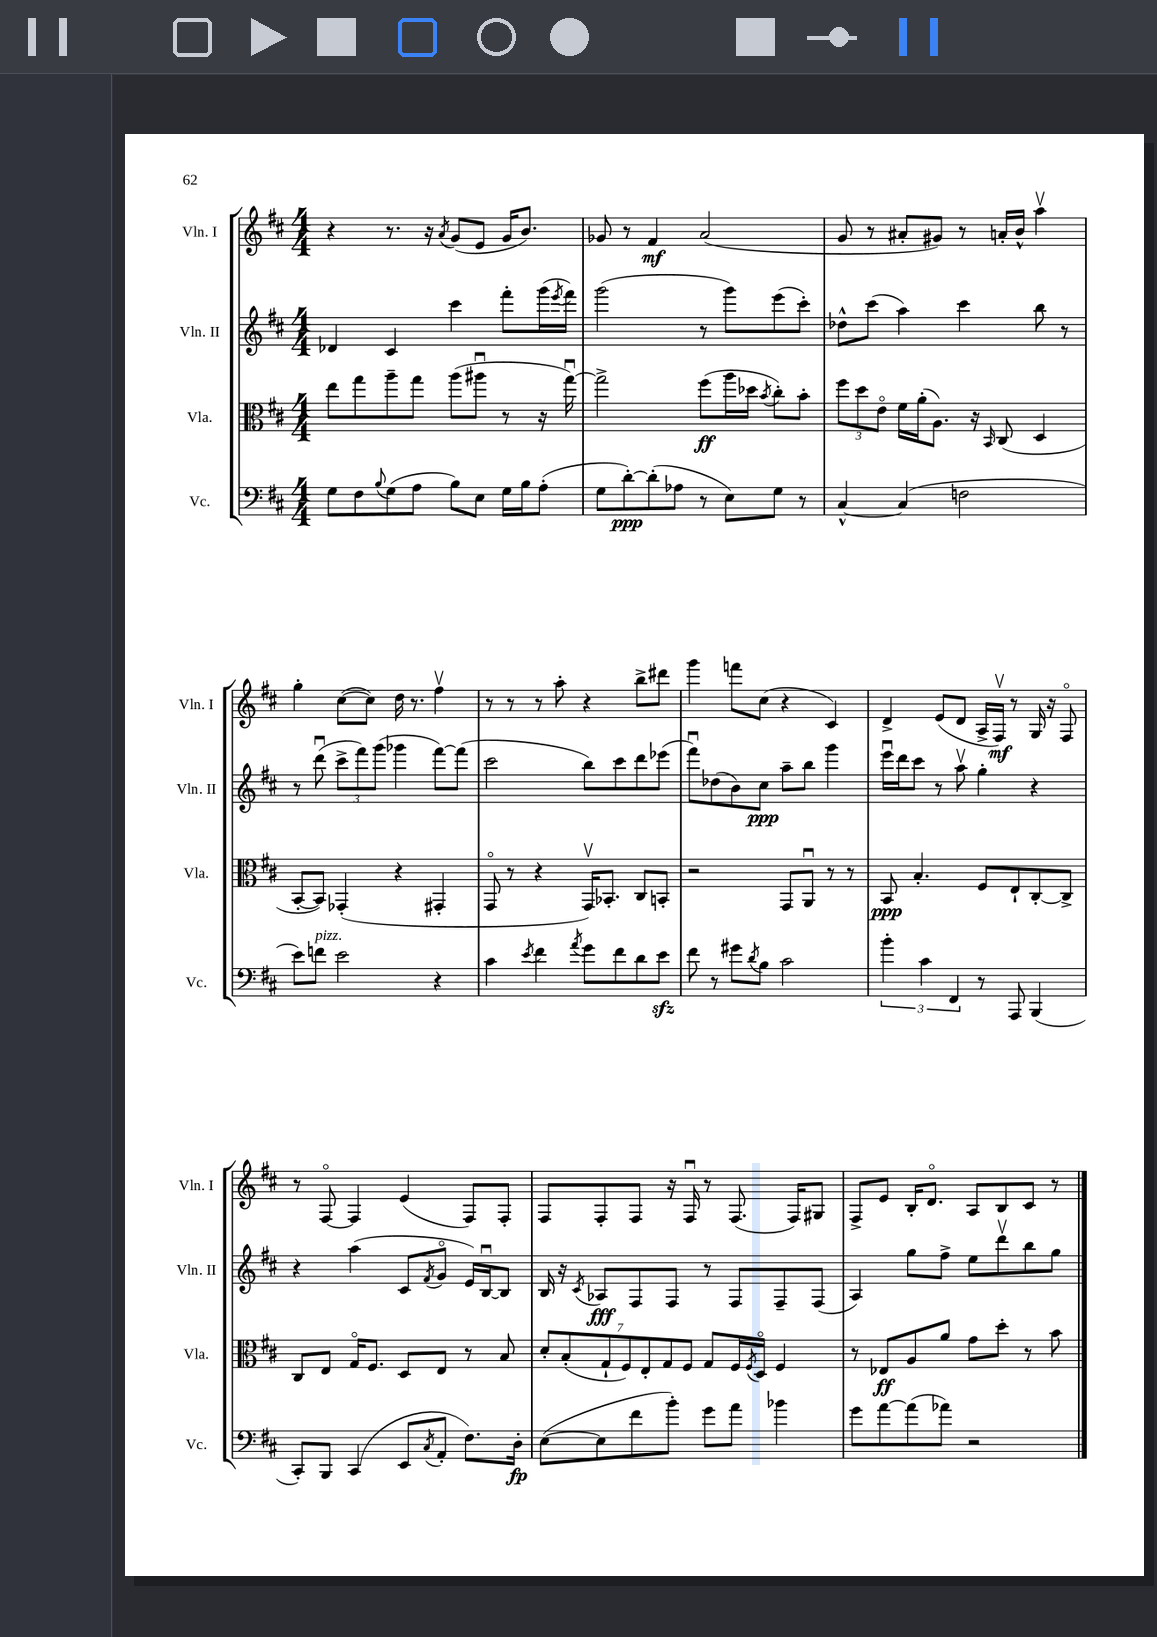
<<
\new StaffGroup <<
\new Staff = "s0" \with { instrumentName = "Vln. I" shortInstrumentName = "Vln. I" } {
    \clef treble \key d \major \numericTimeSignature \time 4/4
    r4 r8. r16 \acciaccatura { a'8 } g'8( e'8 g'16 b'8.) |
    ges'8 r8 fis'4\mf a'2( |
    g'8 r8 ais'8-. gis'8) r8 a'16-. b'16-^ a''4\upbow |
    g''4-. cis''8~( cis''8) d''16 r8. fis''4\upbow |
    r8 r8 r8 a''8-. r4 b''8-> dis'''8 |
    g'''4 f'''8 cis''8( r4 cis'4) |
    d'4-> e'8( d'8 a16-> fis16\upbow\mf) r8 g16 r16 fis8\flageolet |
    r8 fis8~\flageolet fis4 e'4( fis8) fis8-. |
    fis8 fis8-. fis8 r16 fis16\downbow r8 fis8.( fis16) gis8 |
    fis8-> e'8 b16-. d'8.\flageolet a8 b8 cis'8 r8 \bar "|." |
}
\new Staff = "s1" \with { instrumentName = "Vln. II" shortInstrumentName = "Vln. II" } {
    \clef treble \key d \major \numericTimeSignature \time 4/4
    des'4 cis'4 cis'''4 fis'''8-. g'''16( \acciaccatura { e'''8 } fis'''16) |
    g'''2( r8 g'''8) e'''8( cis'''8-.) |
    des''8-^ cis'''8( a''4) cis'''4 b''8 r8 |
    r8 d'''8\downbow( \tuplet 3/2 { cis'''8-> fis'''8) g'''8( } ges'''4 fis'''8~) fis'''8( |
    cis'''2 b''8) cis'''8 d'''8 ees'''8( |
    fis'''8\downbow) des''8( b'8) cis''8\ppp a''8-- b''8 g'''4 |
    e'''16\downbow d'''16 cis'''8 r8 a''8\upbow g''4-. r4 |
    r4 a''4( cis'8 \acciaccatura { fis'8 } g'8\flageolet e'16) b16~\downbow b8 |
    b16 r16 \acciaccatura { cis'8 } aes8\fff fis8 fis8 r8 fis8 fis8-- fis8( |
    a4) g''8 fis''8-> e''8 d'''8\upbow b''8 g''8 \bar "|." |
}
\new Staff = "s2" \with { instrumentName = "Vla." shortInstrumentName = "Vla." } {
    \clef alto \key d \major \numericTimeSignature \time 4/4
    e''8 g''8 a''8-- g''8 a''8( ais''8\downbow r8 r16 g''16~\downbow) |
    g''2-> fis''8\ff( a''16 des''16 \acciaccatura { b'8 } cis''8-.) b'8-. |
    \tuplet 3/2 { fis''8 d''8 e'8\flageolet } fis'16 a'16-.( a8.) r16 \grace { b,16 } cis8( d4 |
    b,8~-. b,8) ges,4-.( r4 gis,4-. |
    g,8\flageolet r8 r4 g,16\upbow) bes,8.-. cis8 b,8-. |
    r2 g,8 a,8\downbow r8 r8 |
    b,8\ppp b4.-. fis8 e8-! cis8~-. cis8-> |
    cis8 e8 g16\flageolet fis8. d8 e8 r8 b8 |
    \tuplet 7/4 { d'8-. b8-.( g8-! fis8) e8-. g8 fis8 } g8 fis16 \acciaccatura { fis8 } d16\flageolet fis4 |
    r8 ees8\ff a8 a'8 g'8 d''8-. r8 b'8 \bar "|." |
}
\new Staff = "s3" \with { instrumentName = "Vc." shortInstrumentName = "Vc." } {
    \clef bass \key d \major \numericTimeSignature \time 4/4
    g8 fis8 \appoggiatura { b8 } g8( a8 b8) e8 g16 b16 a8-.( |
    g8 d'8~-.\ppp) d'8-.( aes8 r8 e8) g8 r8 |
    cis4~-^ cis4( f2 |
    e'8) f'8^\markup { \italic "pizz." } e'2 r4 |
    cis'4 \acciaccatura { e'8 } fis'4 \acciaccatura { a'8 } g'8 fis'8 d'8 e'8\sfz |
    fis'8 r8 gis'8 \acciaccatura { d'8 } b8 cis'2 |
    \tuplet 3/2 { b'4-. cis'4 fis,4 } r8 a,,8 b,,4( |
    cis,8-.) b,,8 cis,4( e,8 \acciaccatura { cis8 } a,8-. fis8.) d16-.\fp |
    e8~( e8 fis'8 b'8-.) g'8 a'8 bes'4 |
    g'8 a'8~ a'8( aes'8) r2 \bar "|." |
}
>>
>>
\layout { \context { \Score \remove "Bar_number_engraver" } }
